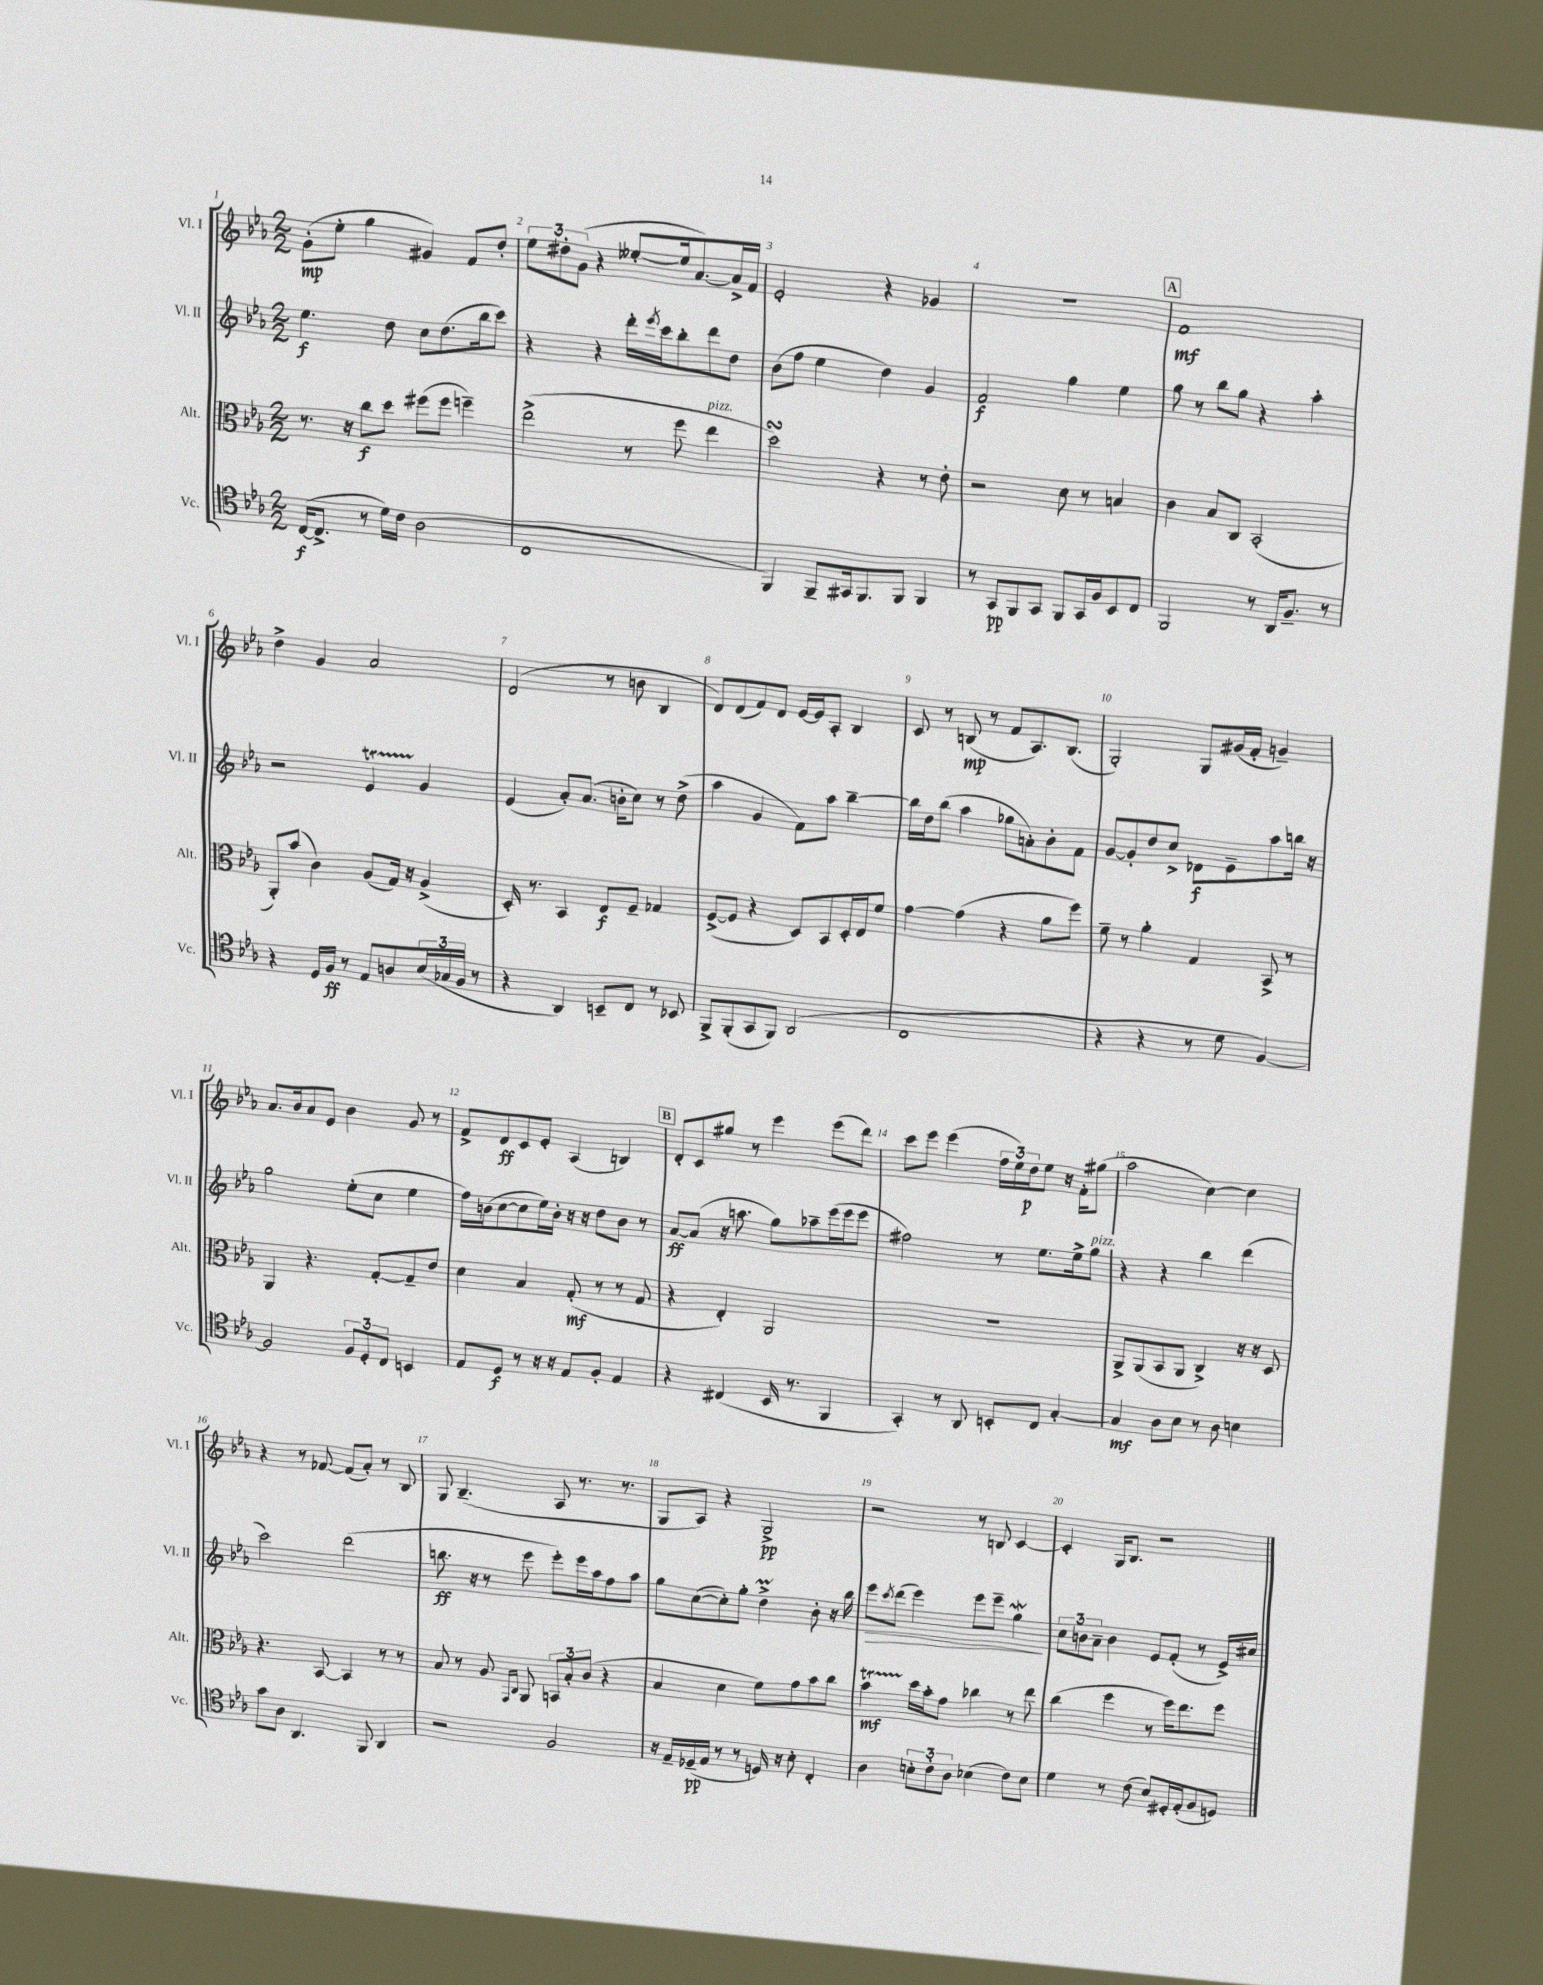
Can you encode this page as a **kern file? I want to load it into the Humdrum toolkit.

**kern	**kern	**kern	**kern
*staff4	*staff3	*staff2	*staff1
*clefC4	*clefC3	*clefG2	*clefG2
*k[b-e-a-]	*k[b-e-a-]	*k[b-e-a-]	*k[b-e-a-]
*M2/2	*M2/2	*M2/2	*M2/2
([16C	8.r	4.ee-	(8g'
8.C^]	.	.	.
.	.	.	8ee-'
.	16r	.	.
8r	8cc	.	4gg
16d)	8dd	8dd	.
16c	.	.	.
(2A-	(8ff#	8cc	4g#)
.	8ff#	(8.dd	.
.	4ff~)	.	8f
.	.	16bb-	.
.	.	8ccc)	8dd'
=	=	=	=
1C	(2ee-^	4r	12ee-
.	.	.	12dd#'
.	.	.	(12g
.	.	4r	4r
.	8r	16ddd'	[8ee--'
.	.	8qeee-	.
.	.	16ccc	.
.	8ff	8bb-'	16ee--]
.	.	.	[8.a-)
.	4ee-	8ddd	.
.	.	8dd	16a-^]
.	.	.	16f
=	=	=	=
4FF)	2dd)	(8b-	2e-'
.	.	8ff	.
8FF~	.	4ee-	.
16GG#	.	.	.
8.FF	.	.	.
.	4r	4dd)	4r
8FF	.	.	.
4FF	8r	4g	4g-
.	8e-'	.	.
=	=	=	=
8r	2r	2f	1r
8GG	.	.	.
8FF	.	.	.
8GG	.	.	.
8FF	8d	4gg	.
16GG	8r	.	.
16F	.	.	.
8BB-	4B	4ee-	.
8C	.	.	.
=	=	=	=
2FF	4c	8gg	1f
.	.	8r	.
.	8B-	8bb-	.
.	8C	8gg	.
8r	(2BB-'	4r	.
16AA-	.	.	.
8.F~	.	.	.
.	.	4aa-'	.
8r	.	.	.
=	=	=	=
4r	8AA-')	2r	4dd^
.	(8b-	.	.
16D	4c)	.	4g
16F	.	.	.
8r	.	.	.
8E-	(8A-	4e-	2a-
8A	16G)	.	.
.	16r	.	.
(24B-	(4A-^	4g	.
24G-	.	.	.
24F	.	.	.
8r	.	.	.
=	=	=	=
4r	16D')	(4e-	(2d
.	8.r	.	.
4AA-)	4BB-	8a-')	.
.	.	(8.a-	.
8BB~	8E-	.	8r
.	.	16b'	.
8C	8F~	8cc)	8b
8r	4G-	8r	4B-
8BB-	.	(8dd^	.
=	=	=	=
8FF^	([8F^	4aa-	8d)
(8FF'	8F]	.	(8d
8GG	4r	4g	8f)
8FF)	.	.	8d
(2AA-	8D)	8f)	[16e-
.	.	.	16e-]
.	8BB-	8aa-	8A-'
.	16D'	[4bb-~	4B-
.	16E-	.	.
.	8f	.	.
=	=	=	=
1C	[4g	16bb-]	8c
.	.	16dd	.
.	.	(8bb-	8r
.	(4g]	4aa-	(8B
.	.	.	8r
.	4r	8gg-	8f
.	.	8a')	8.A-)
.	8a-	8b-'	.
.	.	.	(8.B
.	8ff)	8f	.
=	=	=	=
4r	8f~	[8g	2G')
.	8r	8g']	.
4r	4a-'	8dd	.
.	.	8cc^	.
8r	4G	8d-	8G
8d	.	8e-~	(16g#
.	.	.	16f'
[4F)	8BB-^	8aa-	4g~)
.	8r	16bb	.
.	.	16r	.
=	=	=	=
2F]	4AA-	2gg	8.a-
.	.	.	16b-
.	4.r	.	8a-
.	.	.	8e-
12F	.	(8ee-'	4b-
12D'	.	.	.
.	[8G'	8cc	.
12C	.	.	.
4BB	8G~]	4ee-	8g
.	8e-	.	8r
=	=	=	=
8E-	4d	16ff)	8f^
.	.	(16b	.
8D	.	[8cc	8d
8r	4B-	8cc]	8c
16r	.	16ee-)	8e-'
16r	.	16b'	.
8E-	(8G'	16r	(4A-
.	.	16r	.
8F'	8r	8dd	.
4E-	8r	8b	4B)
.	8G	8r	.
=	=	=	=
4r	4r	[8a-	8d'
.	.	(8a-]	8c
(4C#	4E-')	16r	8gg#
.	.	8.aa	.
.	.	.	8r
16BB-	2AA-	8gg)	4eee-
8.r	.	.	.
.	.	8aa-~	.
4FF	.	(16eee-	(8eee-
.	.	16eee-	.
.	.	8eee-	8ddd)
=	=	=	=
4GG')	1r	2ff#)	8ccc
.	.	.	8eee-
8r	.	.	(4eee-
8AA-	.	.	.
8BB'	.	8r	24ff
.	.	.	24ee-)
.	.	.	24dd
8C	.	8.ee-	8ee-
[4G'	.	.	16r
.	.	16ee-^	16f'
.	.	8gg	(8gg#
=	=	=	=
4G]	8AA-^	4r	2aa-
.	(8AA-	.	.
8A-	8BB-	4r	.
8B-	8AA-	.	.
8r	4C^)	4bb-	[4cc)
8A-	.	.	.
4B	16r	(4ddd	4cc]
.	16r	.	.
.	8D	.	.
=	=	=	=
8g	4.r	2ccc)	4r
8A-	.	.	.
4.AA-	.	.	8r
.	[8BB-	.	[8f-
.	4BB-]	(2ddd	(8f-]
8FF	.	.	8a-')
4AA-	8r	.	8r
.	8r	.	8B-
=	=	=	=
2r	8B-	8.bb	8G
.	8r	.	(4.B-~
.	.	16r	.
.	8A-	8r	.
.	16qqGG	.	.
.	16qqC	.	.
.	8AA-	8eee-	.
2F	12BB	8eee-')	8A-
.	12B-'	.	.
.	.	16eee-	8.r
.	(12c	.	.
.	.	16aa-	.
.	4r	8ff	.
.	.	.	8.r
.	.	8aa-	.
=	=	=	=
16r	4B-	8gg	8G
16E-~	.	.	.
(16D-~	.	([8cc	8A-)
16E-	.	.	.
8r	4d	8cc'])	4r
8r	.	8gg'	.
16D)	8f)	4dd^	2G^
16r	.	.	.
8B-'	8g	.	.
4C'	8b-	8b-'	.
.	8cc	16r	.
.	.	16bb-	.
=	=	=	=
4A-	4b-	8eee-	2r
.	.	8qccc	.
.	.	(8ddd	.
12B'	16dd	4eee-)	.
.	16b-'	.	.
12c'	.	.	.
.	8g	.	.
12A-	.	.	.
(4B-	4cc-	8eee-	8r
.	.	8eee-~	8B
8c)	8r	4gg	[4c
8B-	8ee-	.	.
=	=	=	=
4d	(4cc	12cc	4c']
.	.	12b	.
.	.	12a-~	.
8r	4ff	4b	16G
.	.	.	8.B-
(8c	.	.	.
8B-)	8r	8e-	2r
16D#'	16ff)	(8f'	.
(16E-'	8.ee-	.	.
8F	.	8r	.
8D)	8ff	16e-^)	.
.	.	16cc#	.
==	==	==	==
*-	*-	*-	*-
